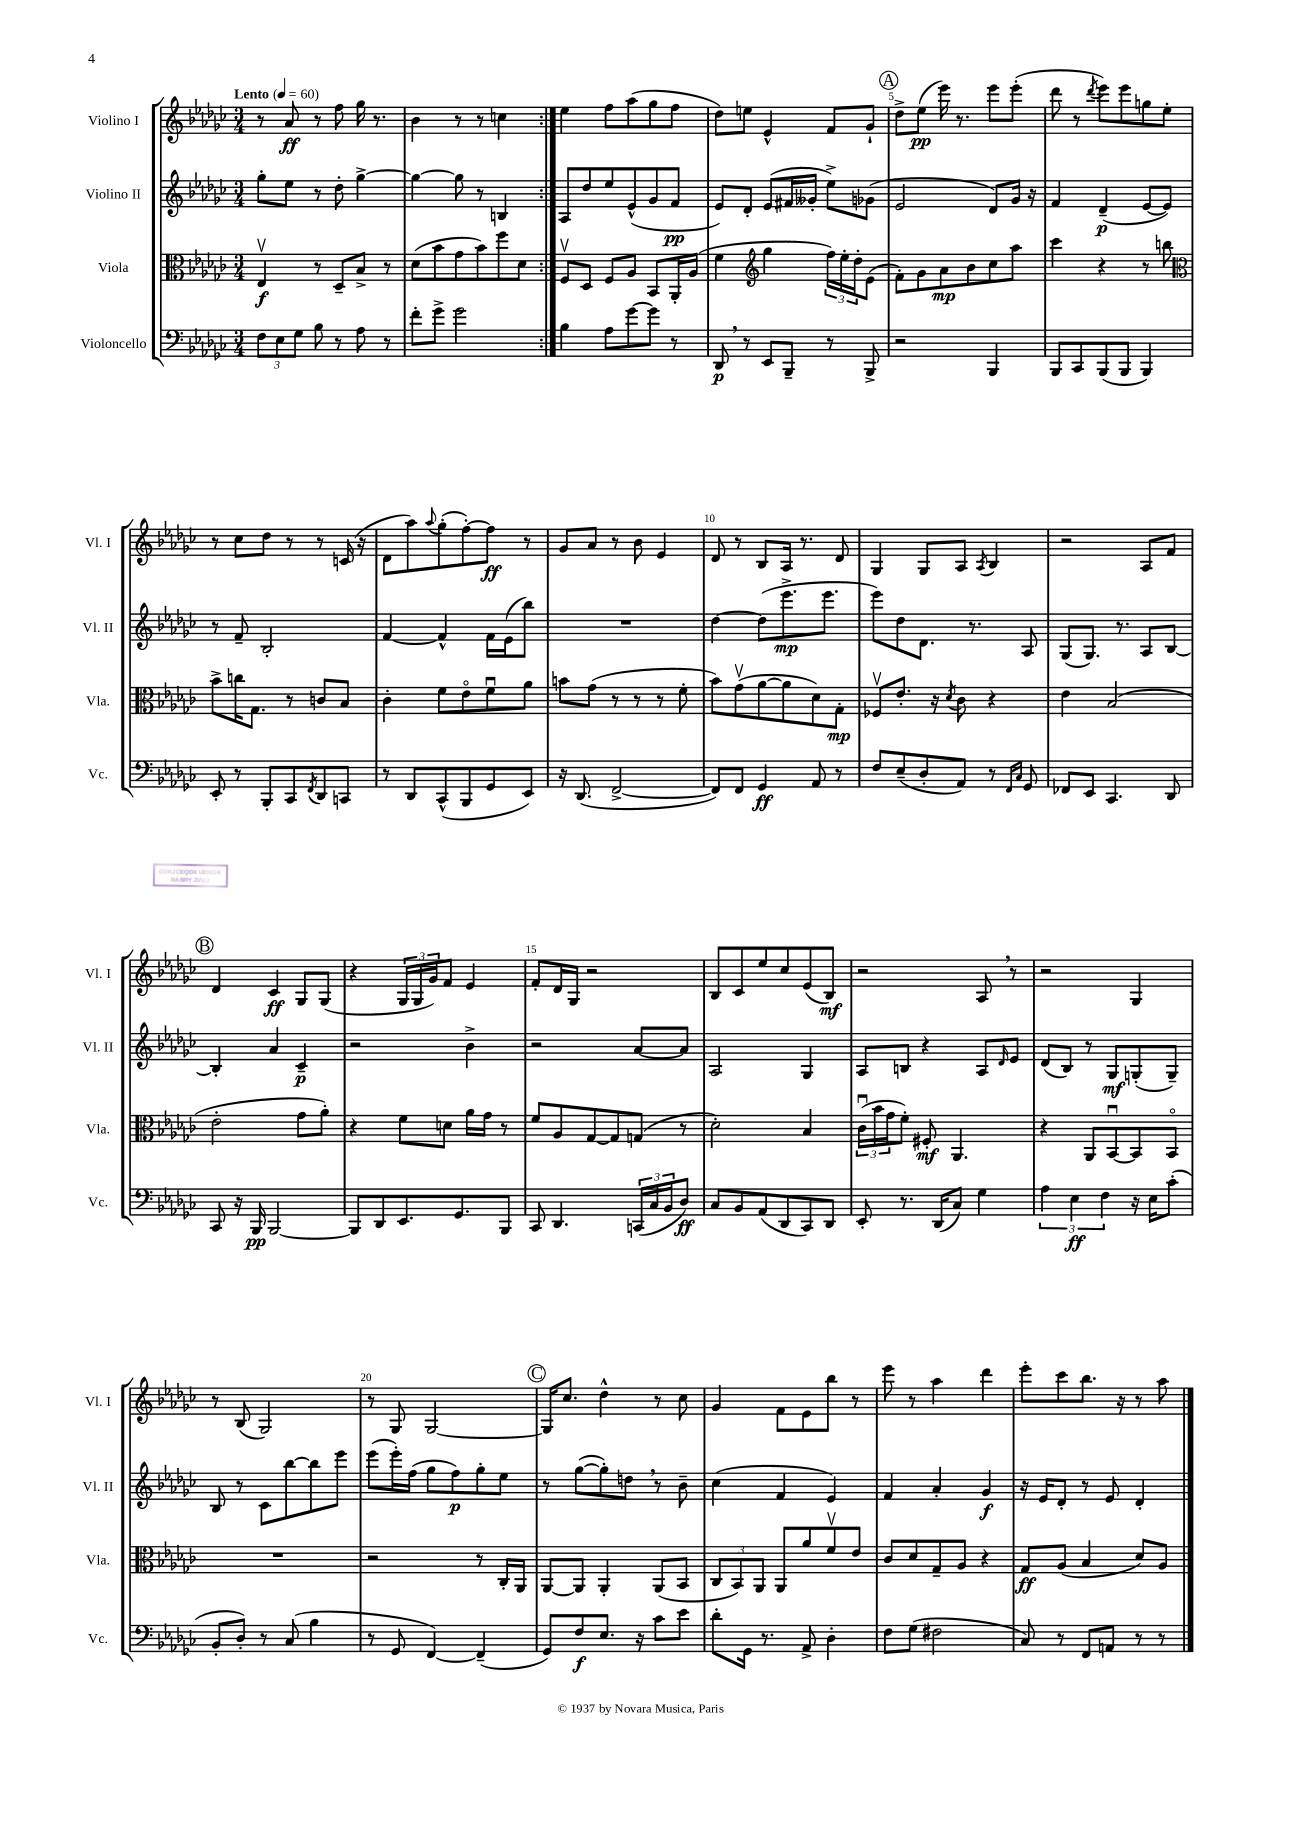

**kern	**kern	**kern	**kern
*staff4	*staff3	*staff2	*staff1
*clefF4	*clefC3	*clefG2	*clefG2
*k[b-e-a-d-g-c-]	*k[b-e-a-d-g-c-]	*k[b-e-a-d-g-c-]	*k[b-e-a-d-g-c-]
*M3/4	*M3/4	*M3/4	*M3/4
*MM60	*MM60	*MM60	*MM60
12F\L	4E-v/	8gg-'\L	8r
12E-\	.	.	.
.	.	8ee-\J	8a-/
12G-\J	.	.	.
8B-\	8r	8r	8r
8r	8D-~/L	8dd-'\	8ff\
8A-\	8B-^/J	[4gg-^\	16gg-\
.	.	.	8.r
8r	8r	.	.
=	=	=	=
8f'\L	(8d-\L	4gg-\_	4b-\
8g-^\J	8b-\	.	.
2g-\	8g-\	8gg-\]	8r
.	8b-\)	8r	8r
.	8ff\	4B/	4cc\
.	8d-\J	.	.
=:|!	=:|!	=:|!	=:|!
4B-\	8Fv/L	8A-/L	4ee-\
.	8D-/J	8dd-/	.
8A-\L	8F/L	8ee-/	8ff\L
[8g-\	8A-/J	(8e-^^/	(8aa-\
8g-\]J	8BB-/L	8g-/	8gg-\
8r	16AA-'/L	8f/J	8ff\J
.	(16A-/JJ	.	.
=	=	=	=
8DD-/	4f\	8e-/L)	8dd-\L)
8r	.	8d-'/J	8ee\J
*	*clefG2	*	*
8EE-/L	4gg-\	(8e-/L	4e-^^/
8BBB-~/J	.	16f#/L	.
.	.	16g--'/JJ	.
8r	24ff\LL)	8ee-^\L)	8f/L
.	24ee-'\	.	.
.	24dd-'\J	.	.
8BBB-^/	(8e-\J	(8g-\J	8g-`/J
=	=	=	=
2r	8f'\L)	2e-/	8dd-^\L
.	8g-\	.	(8ee-\J
.	8a-\	.	16eee-\)
.	.	.	8.r
.	8b-\	.	.
4BBB-/	8cc-\	8d-/L)	8eee-\L
.	8aa-\J	16g-/Jk	(8eee-'\J
.	.	16r	.
=	=	=	=
8BBB-/L	4ccc-\	4f/	8ddd-\
8CC-/	.	.	8r
.	.	.	8qddd-/
(8BBB-/	4r	(4d-~/	8eee-\L)
8BBB-/J	.	.	8eee-\
4BBB-/)	8r	[8e-/L	8gg\
.	8bb\	8e-/]J)	8ee-'\J
=	=	=	=
*	*clefC3	*	*
8EE-'/	8b-^\L	8r	8r
8r	16cc\K	8f~/	8cc-\L
.	8.G-\J	.	.
8BBB-'/L	.	2B-'/	8dd-\J
8CC-/	8r	.	8r
8qFF/	.	.	.
8DD-/	8c/L	.	8r
8CC/J	8B-/J	.	(16c/
.	.	.	16r
=	=	=	=
8r	4c-'\	[4f/	8d-\L
8DD-/L	.	.	8aa-\)
.	.	.	8qqaa-/
(8CC-^^/	8f\L	4f^^/]	(8gg-'\
8BBB-/	8e-o\	.	[8ff'\)
8GG-/	8fu\	16f\LL	8ff\]J
.	.	(16e-\J	.
8EE-/J)	8a-\J	8bb-\J)	8r
=	=	=	=
16r	8b\L	2.r	8g-/L
(8.DD-/	.	.	.
.	(8g-\J	.	8a-/J
[2FF^/	8r	.	8r
.	8r	.	8b-\
.	8r	.	4e-/
.	8f'\	.	.
=	=	=	=
8FF/]L)	8b-\L)	[4dd-\	8d-/
8FF/J	(8g-v\	.	8r
4GG-/	[8a-\	(8dd-\]L	8B-/L
.	8a-\]	8.eee-^\	16A-/Jk
.	.	.	8.r
8AA-/	8d-\)	.	.
.	.	8.eee-\J	.
8r	8G-'\J	.	8d-/
=	=	=	=
8F/L	8F-v/L	8eee-\L)	4G-/
(8E-~/	8.e-'/J	8dd-\	.
8D-'/	.	8.d-\J	8G-/L
.	16r	.	.
.	8qd-/	.	.
8AA-/J)	8c-\	.	8A-/J
.	.	8.r	.
.	.	.	8qA-/
8r	4r	.	4B-/
16qqFF/LL	.	.	.
16qqC-/JJ	.	.	.
8GG-/	.	8A-/	.
=	=	=	=
8FF-/L	4e-\	(8G-/L	2r
8EE-/J	.	8.G-/J)	.
4.CC-/	(2B-/	.	.
.	.	8.r	.
.	.	8A-/L	8A-/L
8DD-/	.	[8B-/J	8f/J
=	=	=	=
8CC-/	2e-'\	4B-'/]	4d-/
16r	.	.	.
16BBB-/	.	.	.
[2BBB-/	.	4a-/	4c-/
.	8g-\L	4c-~/	8G-/L
.	8a-'\J)	.	(8G-/J
=	=	=	=
8BBB-/]L	4r	2r	4r
8DD-/	.	.	.
8.EE-/	8f\L	.	24G-/LL
.	.	.	24G-/
.	.	.	24g-/J)
.	8d\J	.	8f/J
8.GG-/	.	.	.
.	16a-\LL	4b-^\	4e-/
.	16g-\JJ	.	.
8BBB-/J	8r	.	.
=	=	=	=
8CC-/	8f/L	2r	8f'/L
4.DD-/	8A-/	.	16d-/L
.	.	.	16G-/JJ
.	[8G-/	.	2r
.	8G-/]	.	.
(24CC/LL	(8G/J	[8a-/L	.
24C-/	.	.	.
24BB-/J	.	.	.
8D-/J)	8r	8a-/]J	.
=	=	=	=
8C-/L	2d-'\)	2A-/	8B-/L
8BB-/	.	.	8c-/
(8AA-/	.	.	8ee-/
8DD-/	.	.	8cc-/
8CC-/)	4B-/	4G-/	(8e-/
8DD-/J	.	.	8B-/J)
=	=	=	=
8EE-'/	(24c-u\LL	8A-/L	2r
.	24b-\	.	.
.	24g-\J	.	.
8.r	8f'\J)	8B/J	.
.	8F#'/	4r	.
(16DD-/LK	.	.	.
8C-/J)	4.AA-/	.	.
4G-\	.	8A-/L	8A-/
.	.	16qqd-/	.
.	.	8e-/J	8r
=	=	=	=
6A-\	4r	(8d-/L	2r
.	.	8B-/J)	.
6E-\	.	.	.
.	8AA-/L	8r	.
6F\	.	.	.
.	[8BB-u/	8G-/L	.
16r	8BB-/]	(8G'/	4G-/
16E-\LK	.	.	.
(8c-'\J	8BB-o/J	8G~/J)	.
=	=	=	=
8BB-'/L	2.r	8B-/	8r
8D-'/J)	.	8r	(8B-/
8r	.	8c-\L	2G-/)
(8C-/	.	[8bb-\	.
4B-\	.	8bb-\]	.
.	.	8eee-\J	.
=	=	=	=
8r	2r	(8eee-\L	8r
8GG-/	.	16eee-'\L)	8G-/
.	.	(16ff\JJ	.
[4FF/)	.	8gg-\L	[2G-/
.	.	8ff\)	.
(4FF~/]	8r	8gg-'\	.
.	16C-'/LL	8ee-\J	.
.	16AA-/JJ	.	.
=	=	=	=
8GG-/L)	[8AA-/L	8r	16G-/]LK
.	.	.	8.cc-/J
8F/	8AA-/]J	([8gg-\L	.
8.E-/J	4AA-'/	8gg-'\])	4dd-^^\
.	.	8dd\J	.
16r	.	.	.
8c-\L	(8AA-/L	8r	8r
8e-\J	8BB-/J	8b-~\	8cc-\
=	=	=	=
8d-'\L	12C-/L	(4cc-\	4g-/
.	12BB-/)	.	.
16GG-\Jk	.	.	.
.	12AA-/J	.	.
8.r	.	.	.
.	8AA-/L	4f/	8f\L
8AA-^/	8a-/	.	8e-\
4D-'\	8fv/	4e-/)	8bb-\J
.	8e-/J	.	8r
=	=	=	=
8F\L	8c-/L	4f/	8eee-\
(8G-\J	8d-/	.	8r
2F#\	8G-~/	4a-'/	4aa-\
.	8A-/J	.	.
.	4r	4g-/	4ddd-\
=	=	=	=
8C-/)	8G-/L	16r	8eee-'\L
.	.	16e-/LK	.
8r	(8A-/J	8d-'/J	8ccc-\
8FF/L	4B-/	8r	8.bb-\J
8AA/J	.	8e-/	.
.	.	.	16r
8r	8d-/L)	4d-'/	8r
8r	8A-/J	.	8aa-\
==	==	==	==
*-	*-	*-	*-
